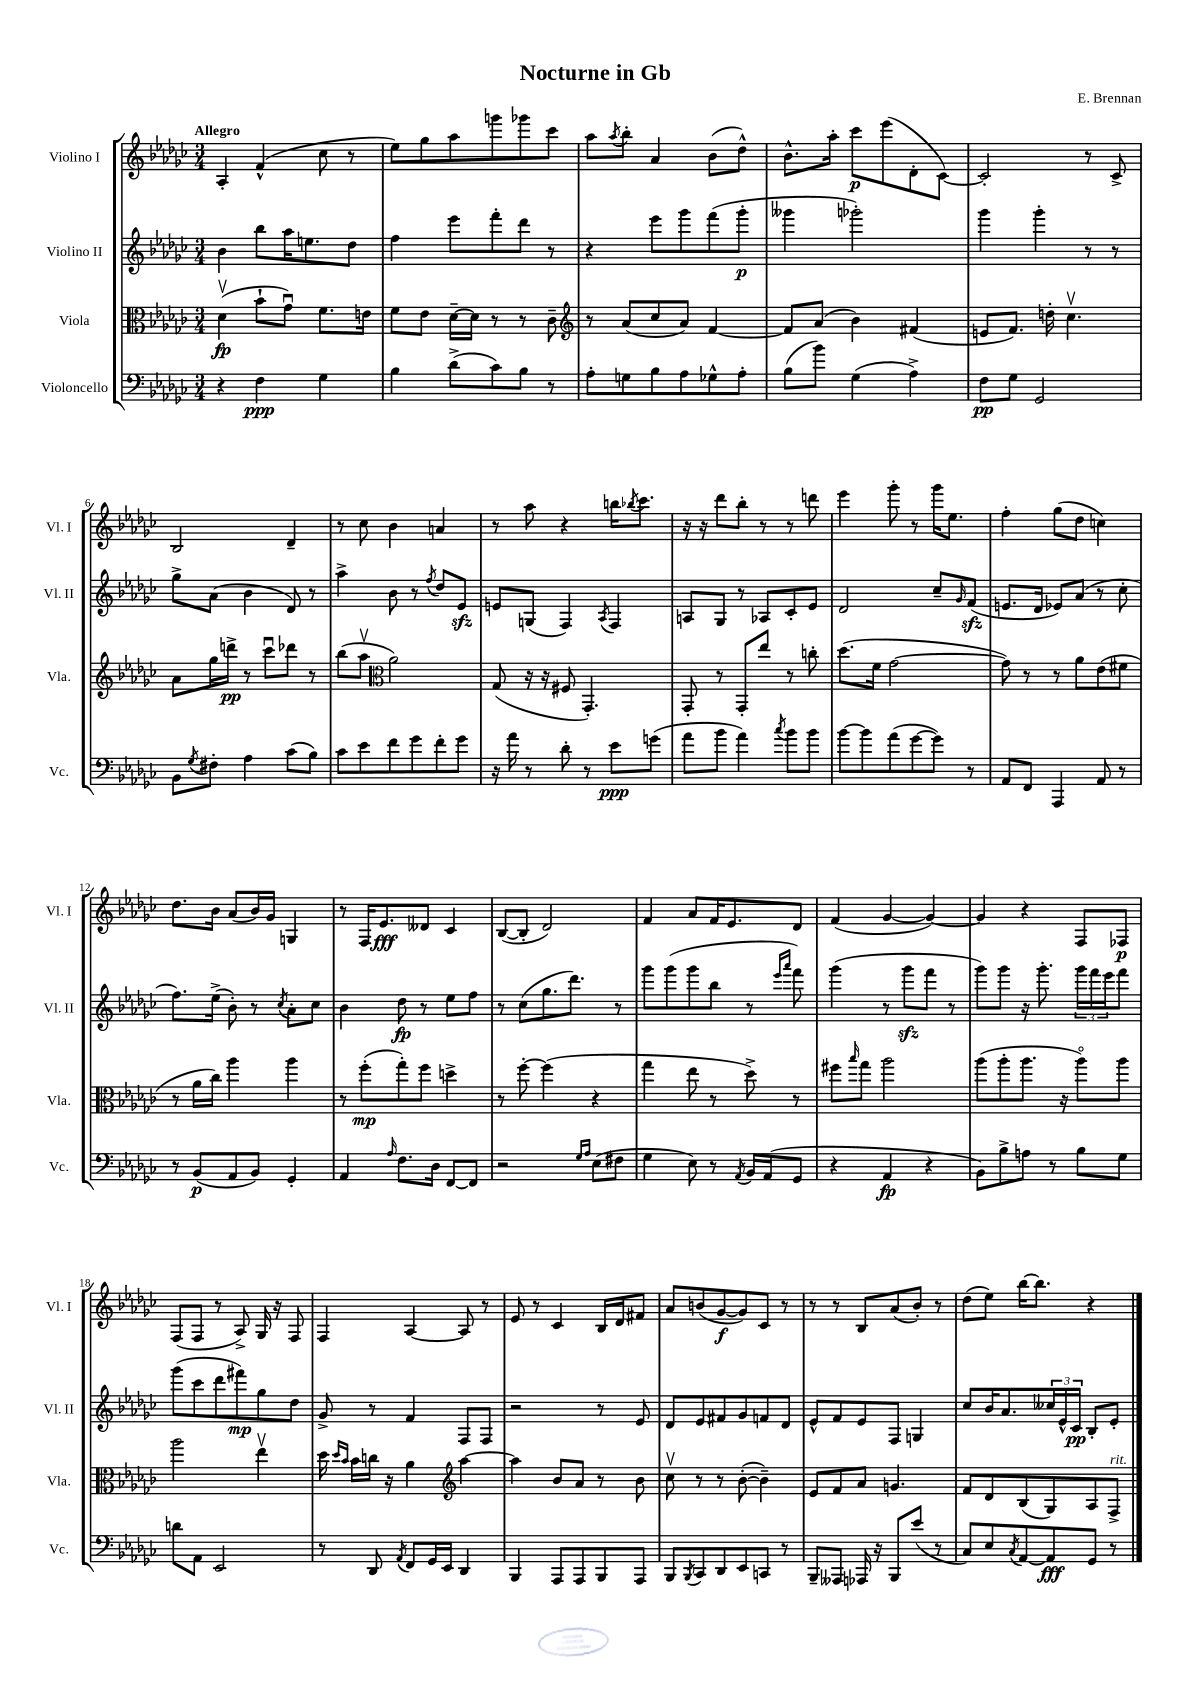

**kern	**dynam	**kern	**dynam	**kern	**dynam	**kern	**dynam
*part4	*part4	*part3	*part3	*part2	*part2	*part1	*part1
*staff4	*staff4	*staff3	*staff3	*staff2	*staff2	*staff1	*staff1
*I"Violoncello	*	*I"Viola	*	*I"Violino II	*	*I"Violino I	*
*I'Vc.	*	*I'Vla.	*	*I'Vl. II	*	*I'Vl. I	*
*clefF4	*	*clefC3	*	*clefG2	*	*clefG2	*
*k[b-e-a-d-g-c-]	*	*k[b-e-a-d-g-c-]	*	*k[b-e-a-d-g-c-]	*	*k[b-e-a-d-g-c-]	*
*M3/4	*	*M3/4	*	*M3/4	*	*M3/4	*
=1	=1	=1	=1	=1	=1	=1	=1
!	!	!	!	!	!	!LO:TX:a:B:t=Allegro	!
4r	.	(4d-v\	fp	4b-\	.	4A-'/	.
4F\	ppp	8b-`\L	.	8bb-\L	.	(4f^^/	.
.	.	8g-u\J)	.	16aa-\K	.	.	.
.	.	.	.	8.een\	.	.	.
4G-\	.	8.f\L	.	.	.	8cc-\	.
.	.	.	.	8dd-\J	.	8r	.
.	.	16en\Jk	.	.	.	.	.
=2	=2	=2	=2	=2	=2	=2	=2
4B-\	.	8f\L	.	4ff\	.	8ee-\L)	.
.	.	8e-\J	.	.	.	8gg-\	.
(8d-^\L	.	[16d-~\LL	.	8eee-\L	.	8aa-\	.
.	.	16d-\JJ]	.	.	.	.	.
8c-\)	.	8r	.	8fff'\	.	8gggn\	.
8B-\J	.	8r	.	8ddd-\J	.	8ggg-X\	.
8r	.	8c-~\	.	8r	.	8ccc-\J	.
=3	=3	=3	=3	=3	=3	=3	=3
*	*	*clefG2	*	*	*	*	*
8A-'\L	.	8r	.	4r	.	8aa-\L	.
.	.	.	.	.	.	8qaa-/	.
8Gn\	.	(8a-/L	.	.	.	8bb-'\J	.
8B-\	.	8cc-/	.	8eee-\L	.	4a-/	.
8A-\	.	8a-/J)	.	8ggg-\	.	.	.
8G-X^^\	.	[4f/	.	(8fff\	.	(8b-\L	.
8A-'\J	.	.	.	8ggg-'\J	p	8dd-^^\J)	.
=4	=4	=4	=4	=4	=4	=4	=4
(8B-\L	.	8f/L]	.	4ggg--X\	.	8.b-^^\L	.
8b-\J)	.	(8a-/J	.	.	.	.	.
.	.	.	.	.	.	16aa-'\Jk	.
(4G-\	.	4b-\)	.	2ggg-X'\)	.	8ccc-\L	p
.	.	.	.	.	.	(8eee-\	.
4A-^\)	.	(4f#X/	.	.	.	8d-'\	.
.	.	.	.	.	.	[8c-\J)	.
=5	=5	=5	=5	=5	=5	=5	=5
8F\L	pp	8en/L	.	4ggg-\	.	2c-'/]	.
8G-\J	.	8.f/J)	.	.	.	.	.
2GG-/	.	.	.	4ggg-'\	.	.	.
.	.	16ddn'\	.	.	.	.	.
.	.	4.cc-v\	.	.	.	.	.
.	.	.	.	8r	.	8r	.
.	.	.	.	8r	.	8c-^/	.
!!LO:LB:g=z
=6	=6	=6	=6	=6	=6	=6	=6
8BB-\L	.	8a-\L	.	8gg-^\L	.	2B-/	.
8qG-/	.	.	.	.	.	.	.
8F#X'\J	.	16gg-\L	.	(8a-\J	.	.	.
.	.	16dddn^\JJ	pp	.	.	.	.
4A-\	.	8r	.	4b-\	.	.	.
.	.	8ccc-u\L	.	.	.	.	.
(8c-\L	.	8ddd-X\J	.	8d-/)	.	4d-~/	.
8B-\J)	.	8r	.	8r	.	.	.
=7	=7	=7	=7	=7	=7	=7	=7
8c-\L	.	(8bb-\L	.	4aa-^\	.	8r	.
8e-\	.	8aa-v\J	.	.	.	8cc-\	.
*	*	*clefC3	*	*	*	*	*
8f\	.	2a-\)	.	8b-\	.	4b-\	.
8g-\	.	.	.	8r	.	.	.
.	.	.	.	8qff/	.	.	.
8f'\	.	.	.	8dd-/L	.	4an/	.
8g-\J	.	.	.	8e-zz/J	.	.	.
=8	=8	=8	=8	=8	=8	=8	=8
16r	.	(8G-/	.	8en/L	.	8r	.
16a-\	.	.	.	.	.	.	.
8r	.	16r	.	(8Gn/J	.	8aa-\	.
.	.	16r	.	.	.	.	.
8d-'\	.	8F#X/	.	4F/)	.	4r	.
8r	.	4.GG-'/)	.	.	.	.	.
.	.	.	.	8qA-/	.	.	.
8e-\L	ppp	.	.	4F/	.	16bbn\KL	.
.	.	.	.	.	.	8qbb-X/	.
.	.	.	.	.	.	8.ccc-\J	.
(8gn\J	.	.	.	.	.	.	.
=9	=9	=9	=9	=9	=9	=9	=9
8a-\L	.	8GG-'/	.	8An/L	.	16r	.
.	.	.	.	.	.	16r	.
8b-\J	.	8r	.	8G-/J	.	8ddd-\L	.
4a-\)	.	8GG-'/L	.	8r	.	8bb-'\J	.
.	.	8ee-/J	.	8A-X/L	.	8r	.
8qcc-/	.	.	.	.	.	.	.
8b-\L	.	8r	.	8c-'/	.	8r	.
8b-\J	.	8ccn'\	.	8e-/J	.	8dddn\	.
=10	=10	=10	=10	=10	=10	=10	=10
[8b-\L	.	(8.dd-\L	.	2d-/	.	4eee-\	.
8b-\]	.	.	.	.	.	.	.
.	.	16f\Jk	.	.	.	.	.
(8a-\	.	[2g-\	.	.	.	8ggg-'\	.
[8g-\	.	.	.	.	.	8r	.
8g-\J])	.	.	.	8cc-~/L	.	16ggg-\KL	.
.	.	.	.	.	.	8.ee-\J	.
.	.	.	.	16qqg-/	.	.	.
8r	.	.	.	(8fzz/J	.	.	.
=11	=11	=11	=11	=11	=11	=11	=11
8AA-/L	.	8g-\])	.	8.en/L	.	4ff'\	.
8FF/J	.	8r	.	.	.	.	.
.	.	.	.	16d-/Jk	.	.	.
4AAA-/	.	8r	.	8e-X/L)	.	(8gg-\L	.
.	.	8a-\L	.	(8a-/J	.	8dd-\J	.
8AA-/	.	(8e-\	.	8r	.	4ccn\)	.
8r	.	8f#X\J	.	8cc-'\	.	.	.
!!LO:LB:g=z
=12	=12	=12	=12	=12	=12	=12	=12
8r	.	8r	.	8.ff\L)	.	8.dd-\L	.
(8BB-/L	p	16a-\LL	.	.	.	.	.
.	.	16cc-\JJ)	.	(16ee-^\Jk	.	16b-\Jk	.
8AA-/	.	4aa-\	.	8b-'\)	.	(8a-/L	.
8BB-/J)	.	.	.	8r	.	16b-/L)	.
.	.	.	.	.	.	16g-/JJ	.
.	.	.	.	8qcc-/	.	.	.
4GG-'/	.	4aa-\	.	8a-'\L	.	4Gn/	.
.	.	.	.	8cc-\J	.	.	.
=13	=13	=13	=13	=13	=13	=13	=13
4AA-/	.	8r	.	4b-\	.	8r	.
.	.	(8ff'\L	mp	.	.	16F/KL	.
.	.	.	.	.	.	8.e-/	fff
16qqA-/	.	.	.	.	.	.	.
8.F\L	.	8gg-'\)	.	8dd-\	fp	.	.
.	.	8ff\J	.	8r	.	8d--X/J	.
16D-\Jk	.	.	.	.	.	.	.
[8FF/L	.	4ddn^\	.	8ee-\L	.	4c-/	.
8FF/J]	.	.	.	8ff\J	.	.	.
=14	=14	=14	=14	=14	=14	=14	=14
2r	.	8r	.	8r	.	([8B-/L	.
.	.	[8ff'\	.	(8cc-\L	.	8B-'/J]	.
.	.	(4ff\]	.	8.gg-\	.	2d-/)	.
.	.	.	.	8.ddd-\J)	.	.	.
16qqG-/LL	.	.	.	.	.	.	.
16qqA-/JJ	.	.	.	.	.	.	.
(8E-\L	.	4r	.	.	.	.	.
8F#X\J	.	.	.	8r	.	.	.
=15	=15	=15	=15	=15	=15	=15	=15
4G-\	.	4gg-\	.	8ggg-\L	.	4f/	.
.	.	.	.	(8ggg-\	.	.	.
8E-\)	.	8ee-\	.	8ggg-\	.	8a-/L	.
8r	.	8r	.	8bb-\J	.	16f/K	.
.	.	.	.	.	.	8.e-/	.
8qAA-/	.	.	.	.	.	.	.
16BB-/LL	.	8dd-^\)	.	8r	.	.	.
(16AA-/J	.	.	.	.	.	.	.
.	.	.	.	16qqeee-/LL	.	.	.
.	.	.	.	16qqaaa-/JJ	.	.	.
8GG-/J	.	8r	.	8fff\)	.	8d-/J	.
=16	=16	=16	=16	=16	=16	=16	=16
4r	.	8ff#X\L	.	(4ggg-\	.	(4f/	.
.	.	16qqbb-/	.	.	.	.	.
.	.	8gg-\J	.	.	.	.	.
4AA-/	fp	2aa-\	.	8r	.	[4g-/	.
.	.	.	.	8ggg-zz\L	.	.	.
4r	.	.	.	8fff\J	.	4g-/_)	.
.	.	.	.	8r	.	.	.
=17	=17	=17	=17	=17	=17	=17	=17
8BB-\L)	.	(8aa-\L	.	8ggg-\L)	.	4g-/]	.
8B-^\	.	8aa-'\	.	8ggg-\J	.	.	.
8An\J	.	8.aa-\J	.	16r	.	4r	.
.	.	.	.	8.ggg-'\	.	.	.
8r	.	.	.	.	.	.	.
.	.	16r	.	.	.	.	.
8B-\L	.	8aa-\L)	.	24ggg-\LL	.	8F/L	.
.	.	.	.	24fff\	.	.	.
.	.	.	.	24eee-\J	.	.	.
8G-\J	.	8aa-\J	.	8fff\J	.	8F-X/J	p
!!LO:LB:g=z
=18	=18	=18	=18	=18	=18	=18	=18
8dn\L	.	2aa-\	.	(8ggg-\L	.	(8F/L	.
8AA-\J	.	.	.	8ccc-\	.	8F/J	.
2EE-/	.	.	.	8ddd-\	.	8r	.
.	.	.	.	8fff#X\)	mp	8A-^/)	.
.	.	4ee-v\	.	8gg-\	.	16G-/	.
.	.	.	.	.	.	16r	.
.	.	.	.	8dd-\J	.	8F/	.
=19	=19	=19	=19	=19	=19	=19	=19
8r	.	16dd-\	.	8g-^/	.	4F/	.
.	.	16qqdd-/LL	.	.	.	.	.
.	.	16qqb-/JJ	.	.	.	.	.
.	.	16b-\LL	.	.	.	.	.
8DD-/	.	16ccn\JJ	.	8r	.	.	.
.	.	16r	.	.	.	.	.
8qAA-/	.	.	.	.	.	.	.
8FF/L	.	4a-\	.	4f/	.	[4A-/	.
16GG-/L	.	.	.	.	.	.	.
16EE-/JJ	.	.	.	.	.	.	.
*	*	*clefG2	*	*	*	*	*
4DD-/	.	[4aa-\	.	8F/L	.	8A-/]	.
.	.	.	.	8F/J	.	8r	.
=20	=20	=20	=20	=20	=20	=20	=20
4BBB-/	.	4aa-\]	.	2r	.	8e-/	.
.	.	.	.	.	.	8r	.
8AAA-/L	.	8b-/L	.	.	.	4c-/	.
8AAA-/	.	8a-/J	.	.	.	.	.
8BBB-/	.	8r	.	8r	.	16B-/LL	.
.	.	.	.	.	.	16d-/J	.
8AAA-/J	.	8b-\	.	8e-/	.	8f#X/J	.
=21	=21	=21	=21	=21	=21	=21	=21
8BBB-/L	.	8cc-v\	.	8d-/L	.	8a-/L	.
8qBBB-/	.	.	.	.	.	.	.
8CC-/	.	8r	.	8e-/	.	(8bn/	.
8DD-/	.	8r	.	8f#X/	.	[8g-/	f
8EE-/	.	([8b-'\	.	8g-/	.	8g-/])	.
8CCn/J	.	4b-~\])	.	8fn/	.	8c-/J	.
8r	.	.	.	8d-/J	.	8r	.
=22	=22	=22	=22	=22	=22	=22	=22
8BBB-~/L	.	8e-/L	.	8e-^^/L	.	8r	.
8AAA--X/J	.	8f/	.	8f/	.	8r	.
16AAA-X/	.	8a-/J	.	8e-/	.	8B-/L	.
16r	.	.	.	.	.	.	.
8BBB-/L	.	4.gn/	.	8F/J	.	(8a-/	.
(8e-/J	.	.	.	4Gn/	.	8b-'/J)	.
8r	.	.	.	.	.	8r	.
=23	=23	=23	=23	=23	=23	=23	=23
8C-/L)	.	8f/L	.	8cc-/L	.	(8dd-\L	.
8E-/	.	8d-/	.	16b-/K	.	8ee-\J)	.
.	.	.	.	8.a-/	.	.	.
8qC-/	.	.	.	.	.	.	.
[8AA-/	.	(8B-/	.	.	.	[16bb-\KL	.
.	.	.	.	.	.	8.bb-\J]	.
8AA-/]	fff	8G-/)	.	24cc--X/L	.	.	.
.	.	.	.	24e-^^/	.	.	.
.	.	.	.	24c-/JJ	pp	.	.
8GG-/J	.	8A-/	.	8B-'/L	.	4r	.
!	!	!LO:TX:a:i:t=rit.	!	!	!	!	!
8r	.	8F^/J	.	8e-'/J	.	.	.
==	==	==	==	==	==	==	==
*-	*-	*-	*-	*-	*-	*-	*-
